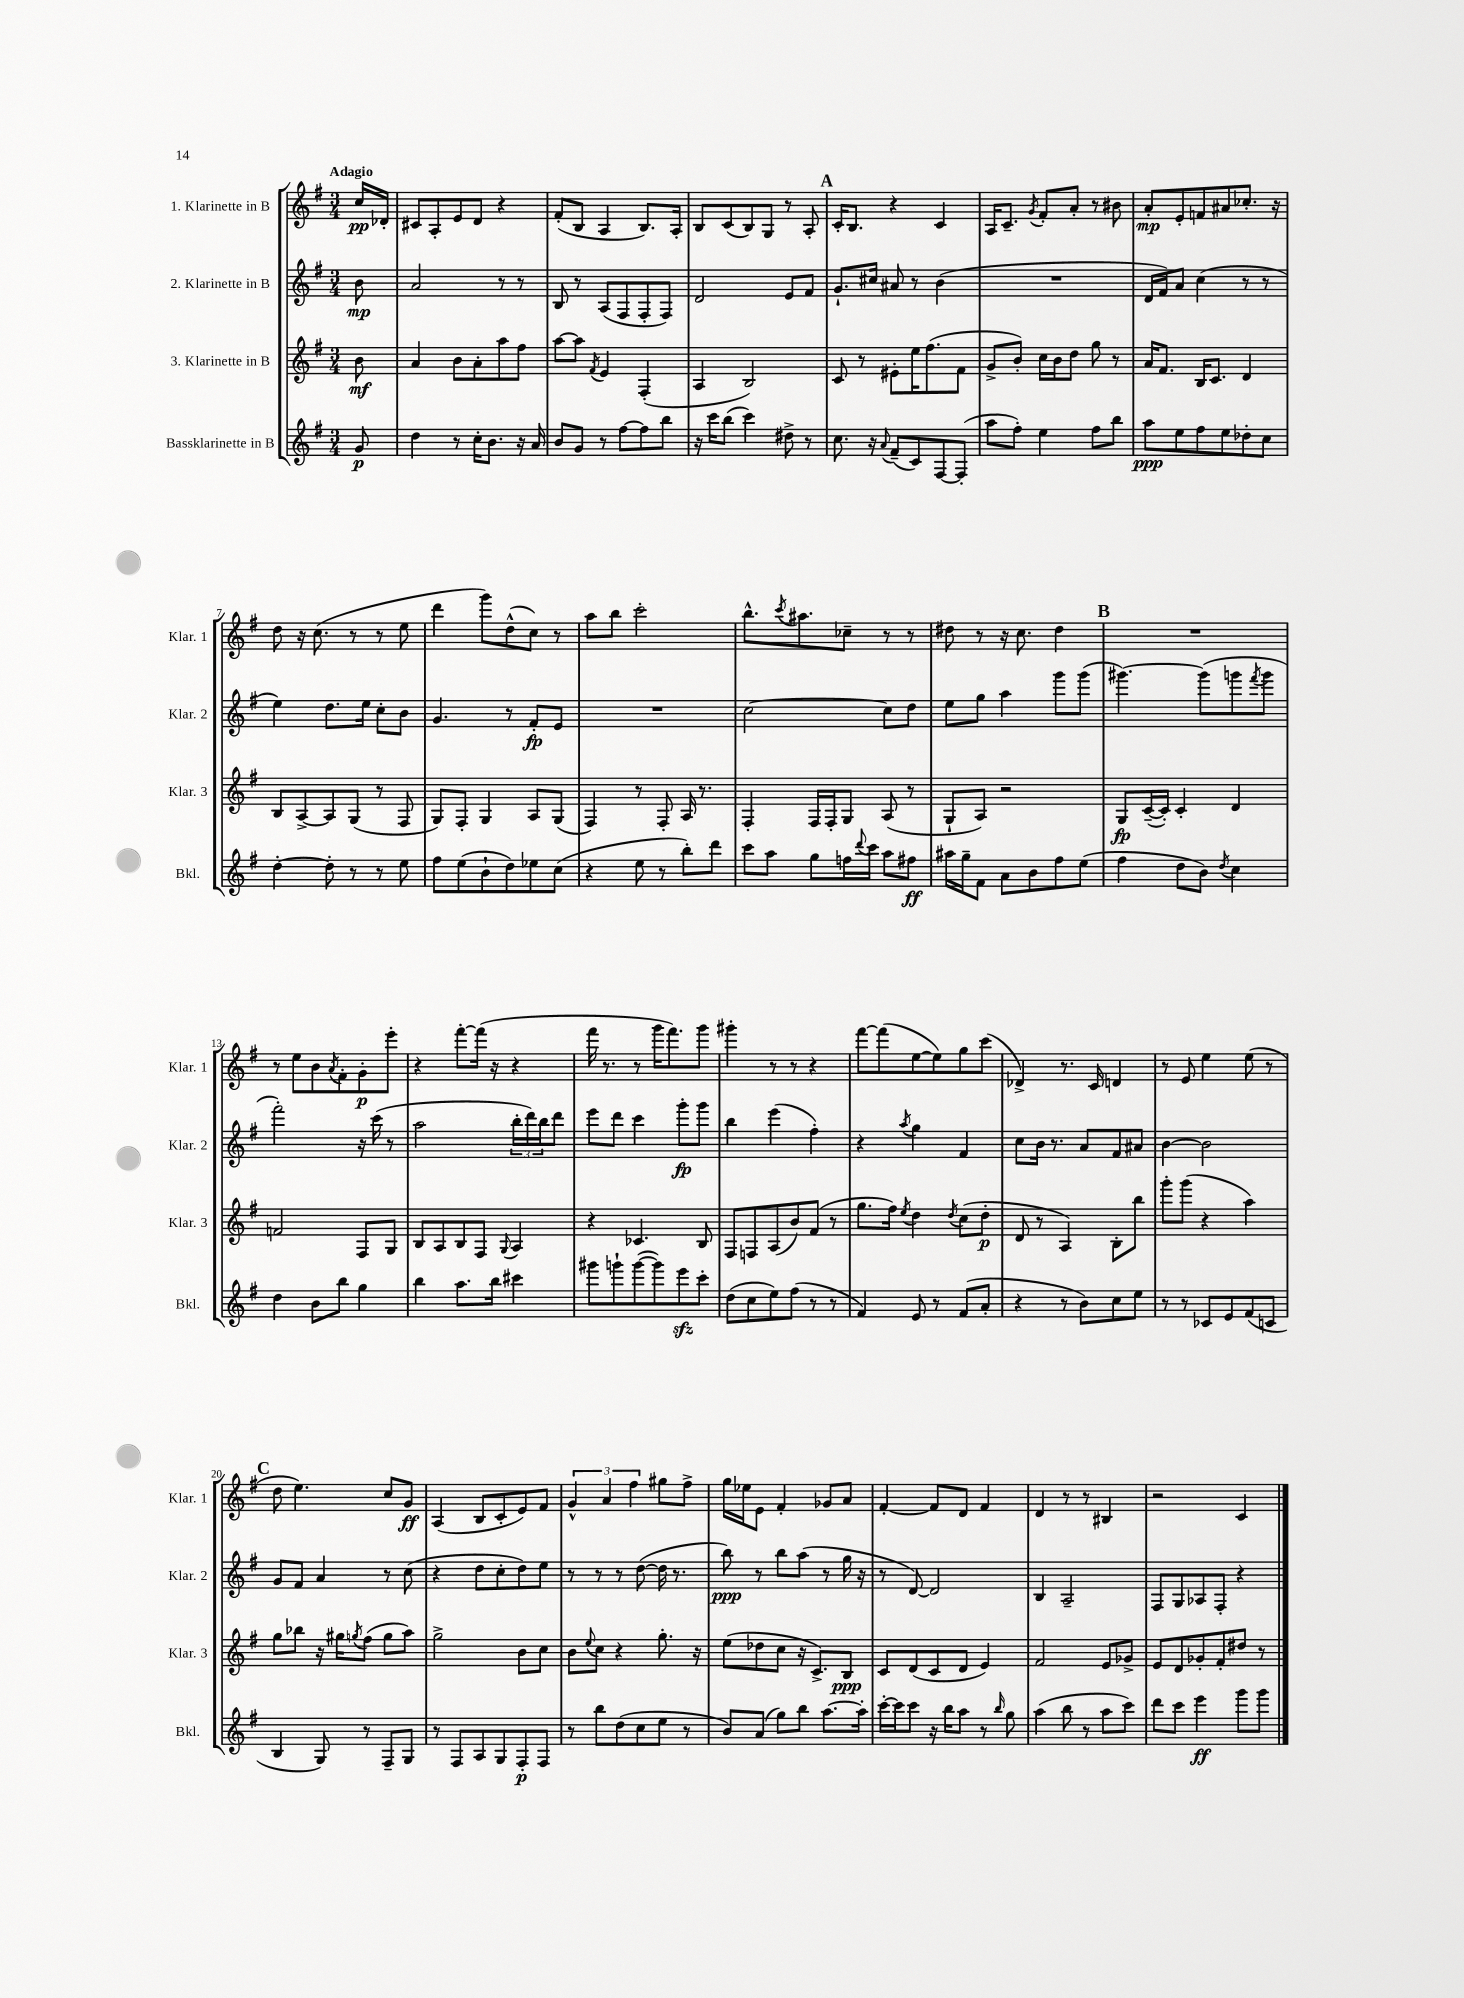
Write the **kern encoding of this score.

**kern	**dynam	**kern	**dynam	**kern	**dynam	**kern	**dynam
*part4	*part4	*part3	*part3	*part2	*part2	*part1	*part1
*staff4	*staff4	*staff3	*staff3	*staff2	*staff2	*staff1	*staff1
*I"Bassklarinette in B	*	*I"3. Klarinette in B	*	*I"2. Klarinette in B	*	*I"1. Klarinette in B	*
*I'Bkl.	*	*I'Klar. 3	*	*I'Klar. 2	*	*I'Klar. 1	*
*clefG2	*	*clefG2	*	*clefG2	*	*clefG2	*
*k[f#]	*	*k[f#]	*	*k[f#]	*	*k[f#]	*
*M3/4	*	*M3/4	*	*M3/4	*	*M3/4	*
=	=	=	=	=	=	=	=
!	!	!	!	!	!	!LO:TX:a:B:t=Adagio	!
8g/	p	8b\	mf	8b\	mp	16cc/LL	pp
.	.	.	.	.	.	16d-X'/JJ	.
=1	=1	=1	=1	=1	=1	=1	=1
4dd\	.	4a/	.	2a/	.	8c#X/L	.
.	.	.	.	.	.	8A'/	.
8r	.	8b\L	.	.	.	8e/	.
16cc'\KL	.	8a'\	.	.	.	8d/J	.
8.b\J	.	.	.	.	.	.	.
.	.	8aa\	.	8r	.	4r	.
16r	.	8ff#\J	.	8r	.	.	.
16a/	.	.	.	.	.	.	.
=2	=2	=2	=2	=2	=2	=2	=2
8b/L	.	[8aa\L	.	8B/	.	(8f#'/L	.
8g/J	.	8aa\J]	.	8r	.	8B/J	.
.	.	8qf#/	.	.	.	.	.
8r	.	4e/	.	(8A/L	.	4A/	.
[8ff#\L	.	.	.	8F#/	.	.	.
8ff#\]	.	(4F#'/	.	8F#'/	.	8.B/L)	.
8bb\J	.	.	.	8F#/J)	.	.	.
.	.	.	.	.	.	16A'/Jk	.
=3	=3	=3	=3	=3	=3	=3	=3
16r	.	4A/	.	2d/	.	8B/L	.
16ccc\KL	.	.	.	.	.	.	.
(8bb\J	.	.	.	.	.	(8c/	.
4ccc\)	.	2B/)	.	.	.	8B/)	.
.	.	.	.	.	.	8G/J	.
8dd#X^\	.	.	.	8e/L	.	8r	.
8r	.	.	.	8f#/J	.	8A'/	.
!!LO:REH:place=s1:t=A
=4	=4	=4	=4	=4	=4	=4	=4
8.cc\	.	8c/	.	8.g`/L	.	16c'/KL	.
.	.	.	.	.	.	8.B/J	.
.	.	8r	.	.	.	.	.
16r	.	.	.	16cc#X/Jk	.	.	.
8qqa/	.	.	.	.	.	.	.
(8f#~/L	.	8e#X'\L	.	8a#X/	.	4r	.
8c/)	.	16ee\K	.	8r	.	.	.
.	.	(8.ff#\	.	.	.	.	.
[8F#/	.	.	.	(4b\	.	4c/	.
(8F#'/J]	.	8f#\J	.	.	.	.	.
=5	=5	=5	=5	=5	=5	=5	=5
8aa\L	.	8g^/L	.	2.r	.	16A/KL	.
.	.	.	.	.	.	8.c~/J	.
8ff#'\J)	.	8b'/J)	.	.	.	.	.
.	.	.	.	.	.	8qg/	.
4ee\	.	16cc\LL	.	.	.	8f#'/L	.
.	.	16b\J	.	.	.	.	.
.	.	8dd\J	.	.	.	8a'/J	.
8ff#\L	.	8gg\	.	.	.	8r	.
8bb\J	.	8r	.	.	.	8b#X\	.
=6	=6	=6	=6	=6	=6	=6	=6
8aa\L	ppp	16a/KL	.	16d/LL	.	8a'/L	mp
.	.	8.f#/J	.	16f#/J)	.	.	.
8ee\	.	.	.	8a/J	.	8e'/	.
8ff#\	.	16B/KL	.	(4cc\	.	8fn/	.
.	.	8.c/J	.	.	.	.	.
8ee\	.	.	.	.	.	8a#X/	.
8dd-X'\	.	4d/	.	8r	.	8.cc-X'/J	.
8cc\J	.	.	.	8r	.	.	.
.	.	.	.	.	.	16r	.
!!LO:LB:g=z
=7	=7	=7	=7	=7	=7	=7	=7
[4dd'\	.	8B/L	.	4ee\)	.	8dd\	.
.	.	[8A^/	.	.	.	16r	.
.	.	.	.	.	.	(8.cc\	.
8dd'\]	.	8A/]	.	8.dd\L	.	.	.
8r	.	(8G/J	.	.	.	8r	.
.	.	.	.	16ee\Jk	.	.	.
8r	.	8r	.	8cc'\L	.	8r	.
8ee\	.	8F#/	.	8b\J	.	8ee\	.
=8	=8	=8	=8	=8	=8	=8	=8
8ff#\L	.	8G/L)	.	4.g/	.	4ddd\	.
(8ee\	.	8F#'/J	.	.	.	.	.
8b`\	.	4G/	.	.	.	8ggg\L)	.
8dd\)	.	.	.	8r	.	(8dd^^\	.
8ee-X\	.	8A/L	.	8f#'/L	fp	8cc\J)	.
(8cc\J	.	(8G/J	.	8e/J	.	8r	.
=9	=9	=9	=9	=9	=9	=9	=9
4r	.	4F#/)	.	2.r	.	8aa\L	.
.	.	.	.	.	.	8bb\J	.
8ee\	.	8r	.	.	.	2ccc'\	.
8r	.	8F#'/	.	.	.	.	.
8bb'\L)	.	16A/	.	.	.	.	.
.	.	8.r	.	.	.	.	.
8ddd\J	.	.	.	.	.	.	.
=10	=10	=10	=10	=10	=10	=10	=10
8ccc\L	.	4F#'/	.	[2cc\	.	8.bb^^\L	.
8aa\J	.	.	.	.	.	.	.
.	.	.	.	.	.	8qccc/	.
.	.	.	.	.	.	8.aa#X\	.
8gg\L	.	16F#/LL	.	.	.	.	.
.	.	16F#'/J	.	.	.	.	.
16ffn\L	.	8G/J	.	.	.	8cc-X~\J	.
8qqddd/	.	.	.	.	.	.	.
16ccc\JJ	.	.	.	.	.	.	.
8aa\L	.	(8A/	.	8cc\L]	.	8r	.
8ff#X\J	ff	8r	.	8dd\J	.	8r	.
=11	=11	=11	=11	=11	=11	=11	=11
16aa#X\LL	.	8G`/L	.	8ee\L	.	8dd#X\	.
16gg~\J	.	.	.	.	.	.	.
8f#\J	.	8A/J)	.	8gg\J	.	8r	.
8a\L	.	2r	.	4aa\	.	16r	.
.	.	.	.	.	.	8.cc\	.
8b\	.	.	.	.	.	.	.
8ff#\	.	.	.	8ggg\L	.	4dd#\	.
(8ee\J	.	.	.	(8ggg\J	.	.	.
!!LO:REH:place=s1:t=B
=12	=12	=12	=12	=12	=12	=12	=12
4ff#\	.	8G/L	fp	[4.ggg#X\)	.	2.r	.
.	.	([16c~/L	.	.	.	.	.
.	.	16c'/JJ])	.	.	.	.	.
8dd\L	.	4c'/	.	.	.	.	.
8b\J)	.	.	.	(8ggg#\L]	.	.	.
8qdd/	.	.	.	.	.	.	.
4cc\	.	4d/	.	8gggn\	.	.	.
.	.	.	.	8qfff#/	.	.	.
.	.	.	.	8ggg\J	.	.	.
!!LO:LB:g=z
=13	=13	=13	=13	=13	=13	=13	=13
4dd\	.	2fn/	.	2fff#'\)	.	8r	.
.	.	.	.	.	.	8ee\L	.
8b\L	.	.	.	.	.	8b\	.
.	.	.	.	.	.	8qa/	.
8bb\J	.	.	.	.	.	8f#'\	.
4gg\	.	8F#/L	.	16r	.	8g'\	p
.	.	.	.	(16ccc\	.	.	.
.	.	8G/J	.	8r	.	8eee'\J	.
=14	=14	=14	=14	=14	=14	=14	=14
4bb\	.	8B/L	.	2aa\	.	4r	.
.	.	8A/	.	.	.	.	.
8.aa\L	.	8B/	.	.	.	[8fff#'\L	.
.	.	8F#/J	.	.	.	(16fff#\Jk]	.
16bb\Jk	.	.	.	.	.	16r	.
.	.	8qqG/	.	.	.	.	.
4ccc#X\	.	4A/	.	24bb'\LL	.	4r	.
.	.	.	.	24ddd\)	.	.	.
.	.	.	.	24bb\J	.	.	.
.	.	.	.	8ddd\J	.	.	.
=15	=15	=15	=15	=15	=15	=15	=15
8ggg#X\L	.	4r	.	8eee\L	.	16fff#\	.
.	.	.	.	.	.	8.r	.
8gggn`\	.	.	.	8ddd\J	.	.	.
([8ggg\	.	4.c-X/	.	4ccc\	.	8r	.
8ggg\])	.	.	.	.	.	16ggg\KL	.
.	.	.	.	.	.	8.fff#\)	.
8eeezz\	.	.	.	8ggg'\L	fp	.	.
8ccc'\J	.	8B/	.	8ggg\J	.	8ggg\J	.
=16	=16	=16	=16	=16	=16	=16	=16
(8dd\L	.	8F#/L	.	4bb\	.	4ggg#X'\	.
8cc\	.	8Fn/	.	.	.	.	.
8ee\)	.	(8A/	.	(4eee\	.	8r	.
(8ff#\J	.	8b/)	.	.	.	8r	.
8r	.	(8f#/J	.	4ff#'\)	.	4r	.
8r	.	8r	.	.	.	.	.
=17	=17	=17	=17	=17	=17	=17	=17
4f#/)	.	8.gg\L	.	4r	.	[8fff#\L	.
.	.	.	.	.	.	(8fff#\]	.
.	.	16ff#\Jk)	.	.	.	.	.
.	.	8qee/	.	8qaa/	.	.	.
8e/	.	4dd\	.	4gg\	.	[8ee\	.
8r	.	.	.	.	.	8ee\])	.
.	.	8qdd/	.	.	.	.	.
(8f#/L	.	(8cc\L	.	4f#/	.	8gg\	.
8a'/J	.	8dd'\J	p	.	.	(8ccc\J	.
=18	=18	=18	=18	=18	=18	=18	=18
4r	.	8d/	.	8cc\L	.	4d-X^/)	.
.	.	8r	.	16b\Jk	.	.	.
.	.	.	.	8.r	.	.	.
8r	.	4A/)	.	.	.	8.r	.
8b\L)	.	.	.	8a/L	.	.	.
.	.	.	.	.	.	16c/	.
8cc\	.	8B'\L	.	8f#/	.	4dn/	.
8ee\J	.	8bb\J	.	8a#X/J	.	.	.
=19	=19	=19	=19	=19	=19	=19	=19
8r	.	8ggg'\L	.	[4b\	.	8r	.
8r	.	(8ggg\J	.	.	.	8e/	.
8c-X/L	.	4r	.	2b\]	.	4ee\	.
8e/	.	.	.	.	.	.	.
(8f#/	.	4aa\)	.	.	.	(8ee\	.
8cn/J	.	.	.	.	.	8r	.
!!LO:LB:g=z
!!LO:REH:place=s1:t=C
=20	=20	=20	=20	=20	=20	=20	=20
4B/	.	8gg\L	.	8g/L	.	8dd\	.
.	.	8bb-X\J	.	8f#/J	.	4.ee\)	.
8G/)	.	16r	.	4a/	.	.	.
.	.	16gg#X\KL	.	.	.	.	.
.	.	8qggn/	.	.	.	.	.
8r	.	(8ff#\J	.	.	.	.	.
8F#~/L	.	8gg\L	.	8r	.	8cc/L	.
8G/J	.	8aa\J)	.	(8cc\	.	8g/J	ff
=21	=21	=21	=21	=21	=21	=21	=21
8r	.	2gg^\	.	4r	.	(4A/	.
8F#/L	.	.	.	.	.	.	.
8A/	.	.	.	8dd\L	.	8B/L	.
8G/	.	.	.	8cc'\	.	8c'/	.
8F#'/	p	8b\L	.	8dd\)	.	8e/)	.
8F#/J	.	8cc\J	.	8ee\J	.	8f#/J	.
=22	=22	=22	=22	=22	=22	=22	=22
8r	.	8b\L	.	8r	.	6g^^/	.
.	.	8qqee/	.	.	.	.	.
8bb\L	.	8cc\J	.	8r	.	.	.
.	.	.	.	.	.	6a/	.
(8dd\	.	4r	.	8r	.	.	.
.	.	.	.	.	.	6ff#\	.
8cc\	.	.	.	([8dd\	.	.	.
8ee\J	.	8.gg'\	.	16dd\]	.	8gg#X\L	.
.	.	.	.	8.r	.	.	.
8r	.	.	.	.	.	8ff#^\J	.
.	.	16r	.	.	.	.	.
=23	=23	=23	=23	=23	=23	=23	=23
8b/L)	.	(8ee\L	.	8bb\)	ppp	16gg\LL	.
.	.	.	.	.	.	16ee-X\J	.
(8a/J	.	8dd-X\	.	8r	.	8e\J	.
8gg\L)	.	8cc\J	.	8bb\L	.	4f#'/	.
8bb\J	.	16r	.	(8aa\J	.	.	.
.	.	8.c^/L)	.	.	.	.	.
[8.aa\L	.	.	.	8r	.	8g-X/L	.
.	.	8B/J	ppp	16gg\	.	8a/J	.
16aa'\Jk]	.	.	.	16r	.	.	.
=24	=24	=24	=24	=24	=24	=24	=24
[16ccc'\LL	.	8c/L	.	8r	.	[4f#'/	.
16ccc\J]	.	.	.	.	.	.	.
8ccc\J	.	(8d/	.	[8d/)	.	.	.
16r	.	8c/	.	2d/]	.	8f#/L]	.
16bb\KL	.	.	.	.	.	.	.
8aa\J	.	8d/J	.	.	.	8d/J	.
8r	.	4e/)	.	.	.	4f#/	.
16qqbb/	.	.	.	.	.	.	.
8gg\	.	.	.	.	.	.	.
=25	=25	=25	=25	=25	=25	=25	=25
(4aa\	.	2f#/	.	4B/	.	4d/	.
8bb\	.	.	.	2A~/	.	8r	.
8r	.	.	.	.	.	8r	.
8aa\L	.	8e/L	.	.	.	4B#X/	.
8ccc\J)	.	8g-X^/J	.	.	.	.	.
=26	=26	=26	=26	=26	=26	=26	=26
8ddd\L	.	8e/L	.	8F#/L	.	2r	.
8ccc\J	.	8d/	.	8G/	.	.	.
4eee\	ff	8g-X'/	.	8A-X/	.	.	.
.	.	8f#'/	.	8F#'/J	.	.	.
8ggg\L	.	8dd#X/J	.	4r	.	4c/	.
8ggg\J	.	8r	.	.	.	.	.
==	==	==	==	==	==	==	==
*-	*-	*-	*-	*-	*-	*-	*-
